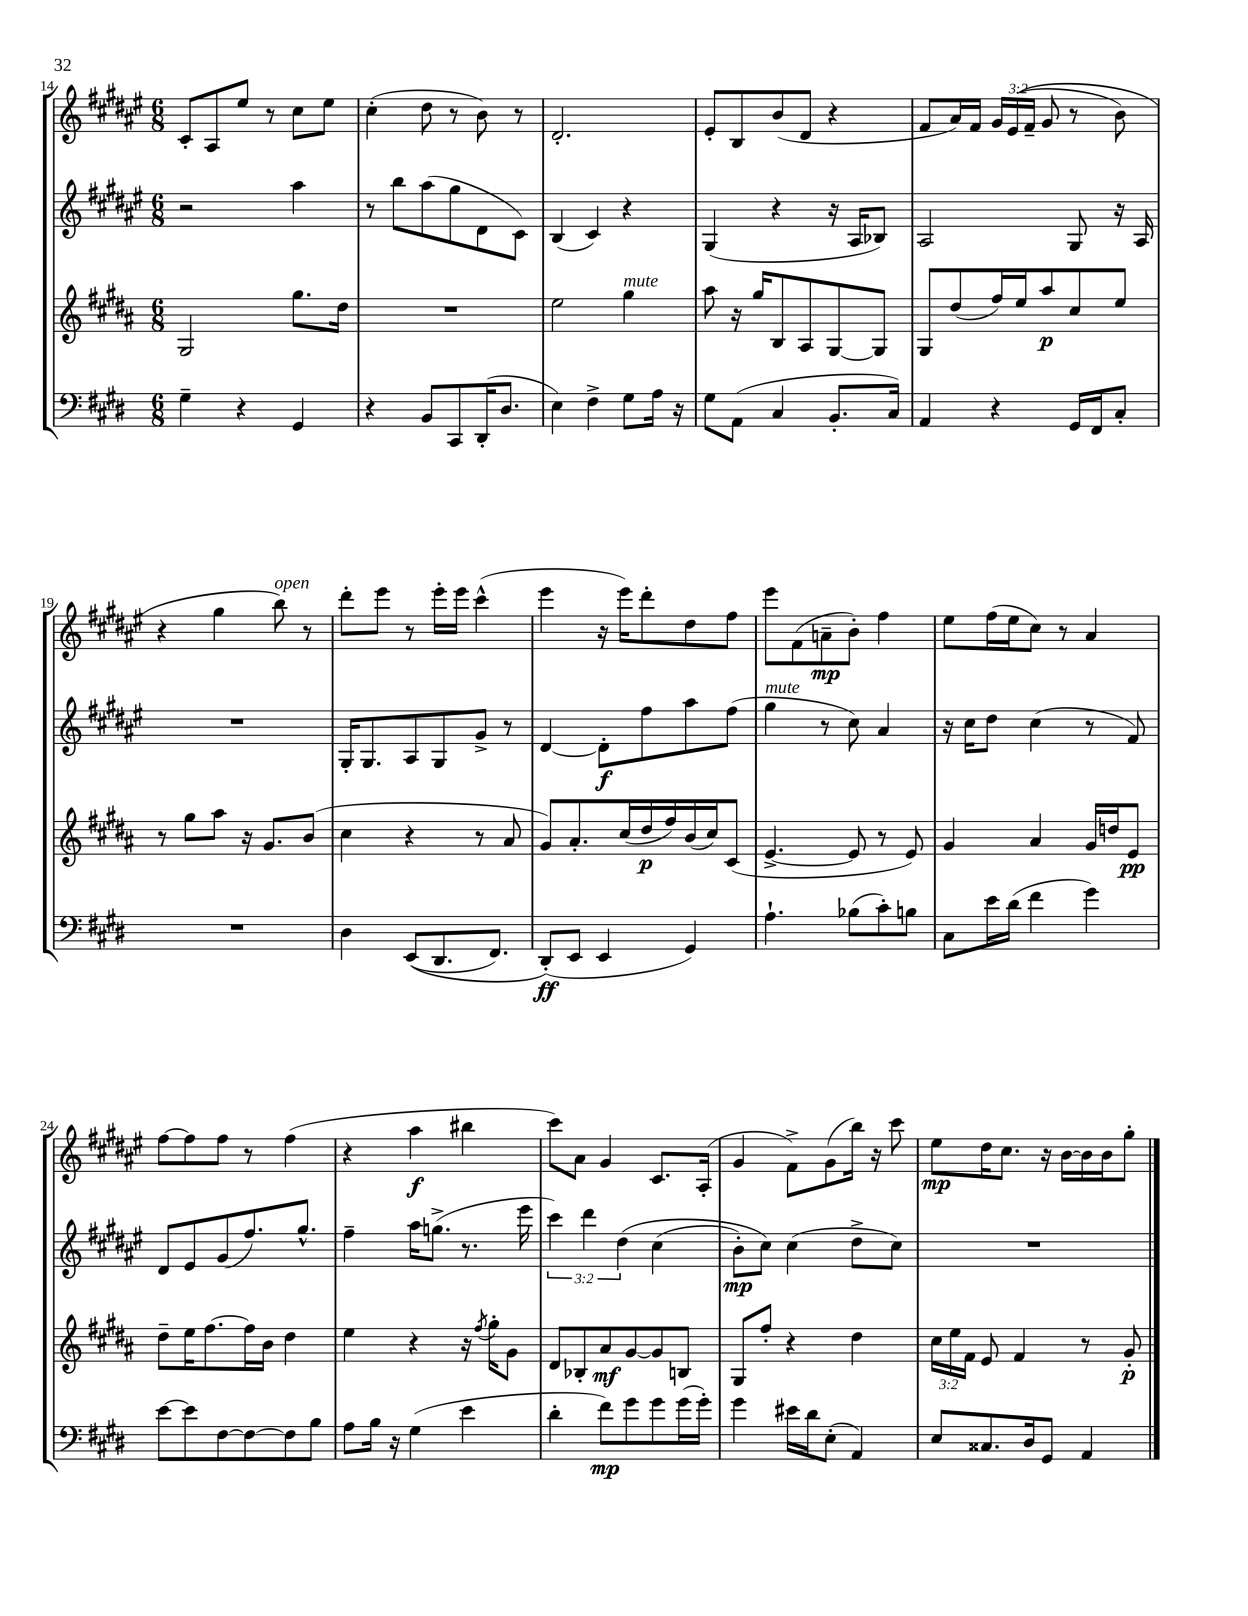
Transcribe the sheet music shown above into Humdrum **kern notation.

**kern	**dynam	**kern	**dynam	**kern	**dynam	**kern	**dynam
*part4	*part4	*part3	*part3	*part2	*part2	*part1	*part1
*staff4	*staff4	*staff3	*staff3	*staff2	*staff2	*staff1	*staff1
*clefF4	*	*clefG2	*	*clefG2	*	*clefG2	*
*k[f#c#g#d#]	*	*k[f#c#g#d#a#]	*	*k[f#c#g#d#a#e#]	*	*k[f#c#g#d#a#e#]	*
*M6/8	*	*M6/8	*	*M6/8	*	*M6/8	*
=14	=14	=14	=14	=14	=14	=14	=14
4G#~\	.	2G#/	.	2r	.	8c#'/L	.
.	.	.	.	.	.	8A#/	.
4r	.	.	.	.	.	8ee#/J	.
.	.	.	.	.	.	8r	.
4GG#/	.	8.gg#\L	.	4aa#\	.	8cc#\L	.
.	.	.	.	.	.	8ee#\J	.
.	.	16dd#\Jk	.	.	.	.	.
=15	=15	=15	=15	=15	=15	=15	=15
4r	.	2.r	.	8r	.	(4cc#'\	.
.	.	.	.	8bb\L	.	.	.
8BB/L	.	.	.	(8aa#\	.	8dd#\	.
8CC#/	.	.	.	8gg#\	.	8r	.
(16DD#'/K	.	.	.	8d#\	.	8b\)	.
8.D#/J	.	.	.	.	.	.	.
.	.	.	.	8c#\J)	.	8r	.
=16	=16	=16	=16	=16	=16	=16	=16
4E\)	.	2ee\	.	(4B/	.	2.d#'/	.
4F#^\	.	.	.	4c#/)	.	.	.
!	!	!LO:TX:a:i:t=mute	!	!	!	!	!
8G#\L	.	4gg#\	.	4r	.	.	.
16A\Jk	.	.	.	.	.	.	.
16r	.	.	.	.	.	.	.
=17	=17	=17	=17	=17	=17	=17	=17
8G#\L	.	8aa#\	.	(4G#/	.	8e#'/L	.
(8AA\J	.	16r	.	.	.	8B/	.
.	.	16gg#/KL	.	.	.	.	.
4C#/	.	8B/	.	4r	.	(8b/	.
.	.	8A#/	.	.	.	8d#/J	.
8.BB'/L	.	[8G#/	.	16r	.	4r	.
.	.	.	.	16A#/KL	.	.	.
.	.	8G#/J]	.	8B-X/J)	.	.	.
16C#/Jk)	.	.	.	.	.	.	.
=18	=18	=18	=18	=18	=18	=18	=18
4AA/	.	8G#/L	.	2A#/	.	8f#/L	.
.	.	(8dd#/	.	.	.	16a#/L)	.
.	.	.	.	.	.	16f#/JJ	.
4r	.	16ff#/L)	.	.	.	24g#/LL	.
.	.	.	.	.	.	((24e#/	.
.	.	16ee/J	.	.	.	.	.
.	.	.	.	.	.	24f#~/JJ	.
.	.	8aa#/	p	.	.	8g#/	.
16GG#/LL	.	8cc#/	.	8G#/	.	8r	.
16FF#/J	.	.	.	.	.	.	.
8C#'/J	.	8ee/J	.	16r	.	8b\)	.
.	.	.	.	16A#/	.	.	.
!!LO:LB:g=z
=19	=19	=19	=19	=19	=19	=19	=19
2.r	.	8r	.	2.r	.	4r	.
.	.	8gg#\L	.	.	.	.	.
.	.	8aa#\J	.	.	.	4gg#\	.
.	.	16r	.	.	.	.	.
.	.	8.g#/L	.	.	.	.	.
!	!	!	!	!	!	!LO:TX:a:i:t=open	!
.	.	.	.	.	.	8bb\)	.
.	.	(8b/J	.	.	.	8r	.
=20	=20	=20	=20	=20	=20	=20	=20
4D#\	.	4cc#\	.	16G#'/KL	.	8ddd#'\L	.
.	.	.	.	8.G#/	.	.	.
.	.	.	.	.	.	8eee#\J	.
((8EE/L	.	4r	.	8A#/	.	8r	.
8.DD#/	.	.	.	8G#/	.	16eee#'\LL	.
.	.	.	.	.	.	16eee#\JJ	.
.	.	8r	.	8g#^/J	.	(4ccc#^^\	.
8.FF#/J)	.	.	.	.	.	.	.
.	.	8a#/	.	8r	.	.	.
=21	=21	=21	=21	=21	=21	=21	=21
(8DD#'/L)	ff	8g#/L)	.	[4d#/	.	4eee#\	.
8EE/J	.	8.a#'/	.	.	.	.	.
4EE/	.	.	.	8d#'\L]	f	16r	.
.	.	(16cc#/L	.	.	.	16eee#\KL)	.
.	.	16dd#/	p	8ff#\	.	8ddd#'\	.
.	.	16ff#/)	.	.	.	.	.
4GG#/)	.	(16b/	.	8aa#\	.	8dd#\	.
.	.	16cc#/J)	.	.	.	.	.
.	.	(8c#/J	.	(8ff#\J	.	8ff#\J	.
=22	=22	=22	=22	=22	=22	=22	=22
!	!	!	!	!LO:TX:a:i:t=mute	!	!	!
4.A`\	.	[4.e^/	.	4gg#\	.	8eee#\L	.
.	.	.	.	.	.	(8f#\	.
.	.	.	.	8r	.	8an~\	mp
(8B-X\L	.	8e/]	.	8cc#\)	.	8b'\J)	.
8c#'\)	.	8r	.	4a#/	.	4ff#\	.
8Bn\J	.	8e/)	.	.	.	.	.
=23	=23	=23	=23	=23	=23	=23	=23
8C#\L	.	4g#/	.	16r	.	8ee#\L	.
.	.	.	.	16cc#\KL	.	.	.
16e\L	.	.	.	8dd#\J	.	(16ff#\L	.
(16d#\JJ	.	.	.	.	.	16ee#\J	.
4f#\	.	4a#/	.	(4cc#\	.	8cc#\J)	.
.	.	.	.	.	.	8r	.
4g#\)	.	16g#/LL	.	8r	.	4a#/	.
.	.	16ddn/J	.	.	.	.	.
.	.	8e/J	pp	8f#/)	.	.	.
!!LO:LB:g=z
=24	=24	=24	=24	=24	=24	=24	=24
[8e\L	.	8dd#~\L	.	8d#/L	.	[8ff#\L	.
8e\]	.	16ee\K	.	8e#/	.	8ff#\]	.
.	.	[8.ff#\	.	.	.	.	.
[8F#\	.	.	.	(8g#/	.	8ff#\J	.
8F#\_	.	16ff#\L]	.	8.ff#/)	.	8r	.
.	.	16b\JJ	.	.	.	.	.
8F#\]	.	4dd#\	.	.	.	(4ff#\	.
.	.	.	.	8.gg#^^/J	.	.	.
8B\J	.	.	.	.	.	.	.
=25	=25	=25	=25	=25	=25	=25	=25
8A\L	.	4ee\	.	4ff#~\	.	4r	.
16B\Jk	.	.	.	.	.	.	.
16r	.	.	.	.	.	.	.
(4G#\	.	4r	.	16aa#\KL	.	4aa#\	f
.	.	.	.	(8.ggn^\J	.	.	.
4e\	.	16r	.	8.r	.	4bb#X\	.
.	.	8qff#/	.	.	.	.	.
.	.	16gg#'\KL	.	.	.	.	.
.	.	8g#\J	.	.	.	.	.
.	.	.	.	16eee#\	.	.	.
=26	=26	=26	=26	=26	=26	=26	=26
4d#'\	.	8d#/L	.	6ccc#\)	.	8ccc#\L)	.
.	.	8B-X'/	.	.	.	8a#\J	.
.	.	.	.	6ddd#\	.	.	.
8f#\L)	mp	8a#/	mf	.	.	4g#/	.
.	.	.	.	(6dd#\	.	.	.
8g#\	.	[8g#/	.	.	.	.	.
8g#\	.	8g#/]	.	(4cc#\	.	8.c#/L	.
(16g#\L	.	8Bn/J	.	.	.	.	.
16g#'\JJ)	.	.	.	.	.	(16A#'/Jk	.
=27	=27	=27	=27	=27	=27	=27	=27
4g#\	.	8G#/L	.	8b'\L)	mp	4g#/	.
.	.	8ff#'/J	.	8cc#\J)	.	.	.
16e#X\LL	.	4r	.	(4cc#\	.	8f#^\L)	.
16d#\J	.	.	.	.	.	.	.
(8E'\J	.	.	.	.	.	(8g#\	.
4AA/)	.	4dd#\	.	8dd#^\L	.	16bb\Jk)	.
.	.	.	.	.	.	16r	.
.	.	.	.	8cc#\J)	.	8ccc#\	.
=28	=28	=28	=28	=28	=28	=28	=28
8E/L	.	24cc#\LL	.	2.r	.	8ee#\L	mp
.	.	24ee\	.	.	.	.	.
.	.	24f#\JJ	.	.	.	.	.
8.C##X/	.	8e/	.	.	.	16dd#\K	.
.	.	.	.	.	.	8.cc#\J	.
.	.	4f#/	.	.	.	.	.
16D#/k	.	.	.	.	.	.	.
8GG#/J	.	.	.	.	.	16r	.
.	.	.	.	.	.	[16b\LL	.
4AA/	.	8r	.	.	.	16b\]	.
.	.	.	.	.	.	16b\J	.
.	.	8g#'/	p	.	.	8gg#'\J	.
==	==	==	==	==	==	==	==
*-	*-	*-	*-	*-	*-	*-	*-
